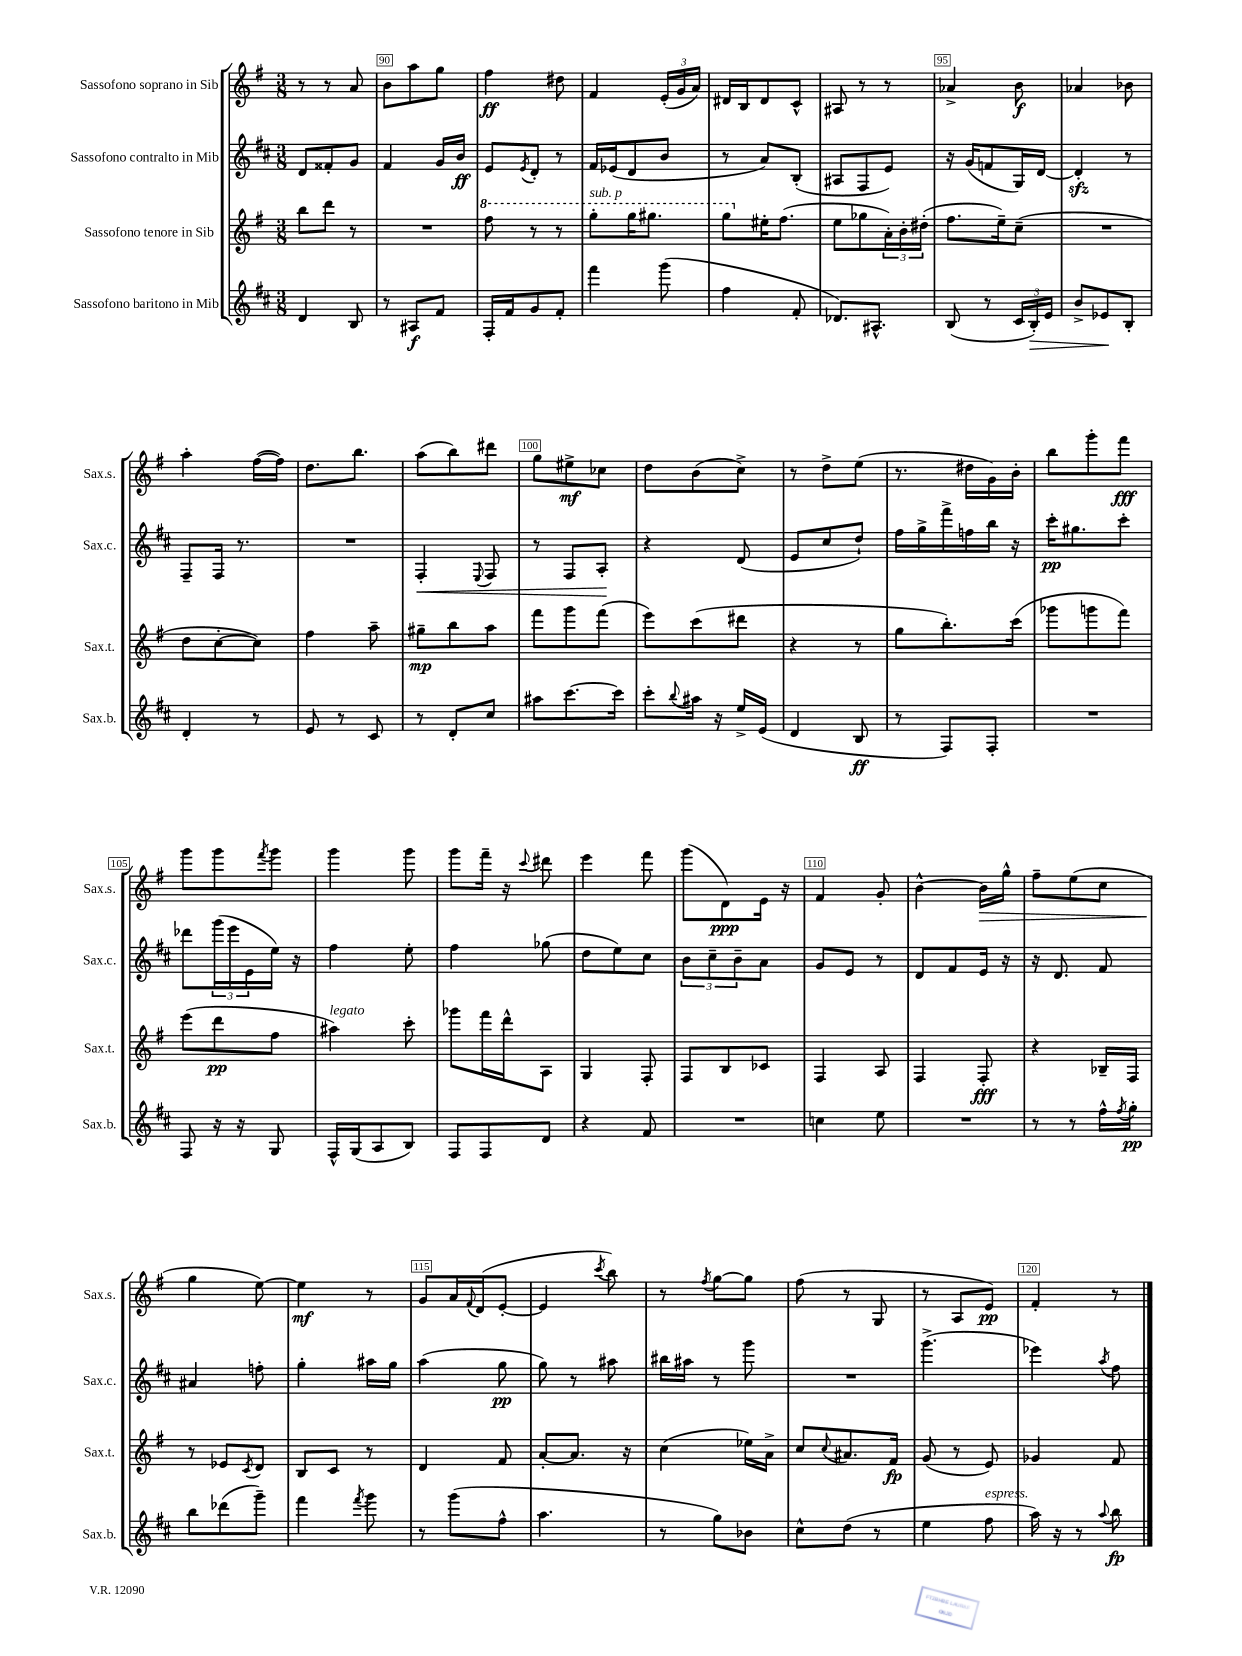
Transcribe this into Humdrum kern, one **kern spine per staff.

**kern	**dynam	**kern	**dynam	**kern	**dynam	**kern	**dynam
*part4	*part4	*part3	*part3	*part2	*part2	*part1	*part1
*staff4	*staff4	*staff3	*staff3	*staff2	*staff2	*staff1	*staff1
*I"Sassofono baritono in Mib	*	*I"Sassofono tenore in Sib	*	*I"Sassofono contralto in Mib	*	*I"Sassofono soprano in Sib	*
*I'Sax.b.	*	*I'Sax.t.	*	*I'Sax.c.	*	*I'Sax.s.	*
*clefG2	*	*clefG2	*	*clefG2	*	*clefG2	*
*k[f#c#]	*	*k[f#]	*	*k[f#c#]	*	*k[f#]	*
*M3/8	*	*M3/8	*	*M3/8	*	*M3/8	*
=89	=89	=89	=89	=89	=89	=89	=89
4d/	.	8bb\L	.	8d/L	.	8r	.
.	.	8ddd\J	.	8f##X'/	.	8r	.
8B/	.	8r	.	8g/J	.	8a/	.
=90	=90	=90	=90	=90	=90	=90	=90
8r	.	4.r	.	4f#/	.	8b\L	.
8A#X/L	f	.	.	.	.	8aa\	.
8f#/J	.	.	.	16g/LL	.	8gg\J	.
.	.	.	.	16b/JJ	ff	.	.
=91	=91	=91	=91	=91	=91	=91	=91
*	*	*8va	*	*	*	*	*
16F#'/LL	.	8fff#\	.	8e/L	.	4ff#\	ff
16f#/J	.	.	.	.	.	.	.
.	.	.	.	8qe/	.	.	.
8g/	.	8r	.	8d'/J	.	.	.
8f#'/J	.	8r	.	8r	.	8dd#X\	.
=92	=92	=92	=92	=92	=92	=92	=92
!	!	!LO:TX:a:i:t=sub. p	!	!	!	!	!
4fff#\	.	8ggg'\L	.	16f#/LL	.	4f#/	.
.	.	.	.	(16e-X/J	.	.	.
.	.	16ggg\K	.	8d/	.	.	.
.	.	8.ggg#X\J	.	.	.	.	.
(8ggg\	.	.	.	8b/J	.	(24e'/LL	.
.	.	.	.	.	.	24g/	.
.	.	.	.	.	.	24a/JJ)	.
=93	=93	=93	=93	=93	=93	=93	=93
4ff#\	.	8ggg\L	.	8r	.	16d#X/LL	.
.	.	.	.	.	.	16B/J	.
*	*	*X8va	*	*	*	*	*
.	.	16ee#X'\K	.	8a/L)	.	8d#/	.
.	.	(8.ff#\J	.	.	.	.	.
8f#'/	.	.	.	(8B'/J	.	8c^^/J	.
=94	=94	=94	=94	=94	=94	=94	=94
8.d-X/L)	.	8ee\L	.	8A#X/L	.	8A#X/	.
.	.	8gg-X\	.	8F#/	.	8r	.
8.A#X^^/J	.	.	.	.	.	.	.
.	.	24a'\L)	.	8e/J)	.	8r	.
.	.	24b'\	.	.	.	.	.
.	.	(24dd#X'\JJ	.	.	.	.	.
=95	=95	=95	=95	=95	=95	=95	=95
(8B/	.	8.ff#\L	.	16r	.	4a-X^/	.
.	.	.	.	(16g/KL	.	.	.
8r	.	.	.	8fn/	.	.	.
.	.	16ee~\k)	.	.	.	.	.
24c#/LL	.	(8cc~\J	.	16G/L)	.	8b\	f
!	!LO:HP:b	!	!	!	!	!	!
24B'/)	>	.	.	.	.	.	.
.	.	.	.	[16d/JJ	.	.	.
24e/JJ	.	.	.	.	.	.	.
=96	=96	=96	=96	=96	=96	=96	=96
8b^/L	.	4.r	.	4dzz'/]	.	4a-X/	.
8e-X/	.	.	.	.	.	.	.
8B'/J	]	.	.	8r	.	8b-X\	.
!!LO:LB:g=z
=97	=97	=97	=97	=97	=97	=97	=97
4d'/	.	8dd\L	.	8F#~/L	.	4aa'\	.
.	.	[8cc'\	.	16F#/Jk	.	.	.
.	.	.	.	8.r	.	.	.
8r	.	8cc\J])	.	.	.	([16ff#\LL	.
.	.	.	.	.	.	16ff#\JJ])	.
=98	=98	=98	=98	=98	=98	=98	=98
8e/	.	4ff#\	.	4.r	.	8.dd\L	.
8r	.	.	.	.	.	.	.
.	.	.	.	.	.	8.bb\J	.
8c#/	.	8aa~\	.	.	.	.	.
=99	=99	=99	=99	=99	=99	=99	=99
!	!	!	!	!	!LO:HP:b	!	!
8r	.	8gg#X~\L	mp	4F#'/	<	(8aa\L	.
8d'/L	.	8bb\	.	.	.	8bb\)	.
.	.	.	.	8qqE/	.	.	.
8cc#/J	.	8aa\J	.	8F#/	.	8ddd#X\J	.
=100	=100	=100	=100	=100	=100	=100	=100
8aa#X\L	.	8fff#\L	.	8r	.	8gg\L	.
[8.ccc#\	.	8ggg\	.	8F#/L	.	8ee#X^\	mf
.	.	(8fff#\J	.	8A'/J	.	8cc-X\J	.
16ccc#\Jk]	.	.	.	.	.	.	.
.	.	.	.	.	[	.	.
=101	=101	=101	=101	=101	=101	=101	=101
8ccc#'\L	.	8eee\L)	.	4r	.	8dd\L	.
8qqbb/	.	.	.	.	.	.	.
16aa#X\Jk	.	(8ccc\	.	.	.	(8b\	.
16r	.	.	.	.	.	.	.
16ee^/LL	.	8ddd#X\J	.	(8d/	.	8cc^\J)	.
(16e/JJ	.	.	.	.	.	.	.
=102	=102	=102	=102	=102	=102	=102	=102
4d/	.	4r	.	8e/L	.	8r	.
.	.	.	.	8cc#/	.	8dd^\L	.
8B/	ff	8r	.	8dd`/J)	.	(8ee\J	.
=103	=103	=103	=103	=103	=103	=103	=103
8r	.	8gg\L	.	16ff#\LL	.	8.r	.
.	.	.	.	16gg^\	.	.	.
8F#/L)	.	8.bb'\)	.	16fff#^\	.	.	.
.	.	.	.	16ffn\	.	16dd#X\LL	.
8F#'/J	.	.	.	16bb\JJ	.	16g\)	.
.	.	(16ccc\Jk	.	16r	.	16b'\JJ	.
=104	=104	=104	=104	=104	=104	=104	=104
4.r	.	8ggg-X\L	.	16ccc#'\KL	pp	8bb\L	.
.	.	.	.	8.gg#X\	.	.	.
.	.	8gggn\	.	.	.	8ggg'\	.
.	.	8fff#\J)	.	8ccc#'\J	.	8fff#\J	fff
!!LO:LB:g=z
=105	=105	=105	=105	=105	=105	=105	=105
8F#/	.	(8eee\L	.	8ddd-X\L	.	8ggg\L	.
16r	.	8ddd\	pp	(24ggg\L	.	8ggg\	.
.	.	.	.	24eee\	.	.	.
16r	.	.	.	.	.	.	.
.	.	.	.	24e\	.	.	.
.	.	.	.	.	.	8qfff#/	.
8G/	.	8ff#\J	.	16ee\JJ)	.	8ggg\J	.
.	.	.	.	16r	.	.	.
=106	=106	=106	=106	=106	=106	=106	=106
!	!	!LO:TX:a:i:t=legato	!	!	!	!	!
16F#^^/LL	.	4aa#X\)	.	4ff#\	.	4ggg\	.
(16G/J	.	.	.	.	.	.	.
8A/	.	.	.	.	.	.	.
8B/J)	.	8ccc'\	.	8ee'\	.	8ggg\	.
=107	=107	=107	=107	=107	=107	=107	=107
8F#/L	.	8ggg-X\L	.	4ff#\	.	8ggg\L	.
8F#/	.	16fff#\L	.	.	.	16fff#~\Jk	.
.	.	16ddd^^\J	.	.	.	16r	.
.	.	.	.	.	.	8qqccc/	.
8d/J	.	8A\J	.	(8gg-X\	.	8ddd#X\	.
=108	=108	=108	=108	=108	=108	=108	=108
4r	.	4G/	.	8dd\L	.	4eee\	.
.	.	.	.	8ee\)	.	.	.
8f#/	.	8F#'/	.	8cc#\J	.	8fff#\	.
=109	=109	=109	=109	=109	=109	=109	=109
4.r	.	8F#/L	.	12b\L	.	(8ggg\L	.
.	.	.	.	12cc#~\	.	.	.
.	.	8B/	.	.	.	8d\)	ppp
.	.	.	.	12b~\	.	.	.
.	.	8c-X/J	.	8a\J	.	16e\Jk	.
.	.	.	.	.	.	16r	.
=110	=110	=110	=110	=110	=110	=110	=110
4ccn\	.	4F#/	.	8g/L	.	4f#/	.
.	.	.	.	8e/J	.	.	.
8ee\	.	8A/	.	8r	.	8g'/	.
=111	=111	=111	=111	=111	=111	=111	=111
4.r	.	4F#/	.	8d/L	.	[4b^^\	.
.	.	.	.	8f#/	.	.	.
!	!	!	!	!	!	!	!LO:HP:b
.	.	8F#'/	fff	16e/Jk	.	16b\LL]	>
.	.	.	.	16r	.	16gg^^\JJ	.
=112	=112	=112	=112	=112	=112	=112	=112
8r	.	4r	.	16r	.	8ff#~\L	.
.	.	.	.	8.d/	.	.	.
8r	.	.	.	.	.	(8ee\	.
16ff#^^\LL	.	16B-X~/LL	.	8f#/	.	8cc\J	.
8qff#/	.	.	.	.	.	.	.
16gg'\JJ	pp	16F#/JJ	.	.	.	.	.
!!LO:LB:g=z
=113	=113	=113	=113	=113	=113	=113	=113
8bb\L	.	8r	.	4a#X/	.	4gg\	.
(8ddd-X\	.	8e-X/L	.	.	.	.	.
.	.	8qc/	.	.	.	.	.
8ggg~\J)	.	8d/J	.	8ffn'\	.	[8ee\)	]
=114	=114	=114	=114	=114	=114	=114	=114
4fff#\	.	8B/L	.	4gg'\	.	4ee\]	mf
.	.	8c/J	.	.	.	.	.
8qfff#/	.	.	.	.	.	.	.
8ggg\	.	8r	.	16aa#X\LL	.	8r	.
.	.	.	.	16gg\JJ	.	.	.
=115	=115	=115	=115	=115	=115	=115	=115
8r	.	4d/	.	(4aa\	.	8g/L	.
(8ggg\L	.	.	.	.	.	16a/L	.
.	.	.	.	.	.	8qqf#/	.
.	.	.	.	.	.	(16d/J	.
8ff#^^\J	.	8f#/	.	8gg\	pp	[8e'/J	.
=116	=116	=116	=116	=116	=116	=116	=116
4.aa\	.	[8a'/L	.	8gg\)	.	4e/]	.
.	.	8.a/J]	.	8r	.	.	.
.	.	.	.	.	.	8qccc/	.
.	.	.	.	8aa#X\	.	8bb\)	.
.	.	16r	.	.	.	.	.
=117	=117	=117	=117	=117	=117	=117	=117
8r	.	(4cc\	.	16bb#X\LL	.	8r	.
.	.	.	.	16aa#X\JJ	.	.	.
.	.	.	.	.	.	8qff#/	.
8gg\L)	.	.	.	8r	.	[8gg\L	.
8b-X\J	.	16ee-X\LL)	.	8ggg\	.	8gg\J]	.
.	.	16a^\JJ	.	.	.	.	.
=118	=118	=118	=118	=118	=118	=118	=118
8cc#^^\L	.	8cc/L	.	4.r	.	(8ff#\	.
.	.	8qqcc/	.	.	.	.	.
(8dd\J	.	8.a#X/	.	.	.	8r	.
8r	.	.	.	.	.	8G/	.
.	.	16f#/Jk	fp	.	.	.	.
=119	=119	=119	=119	=119	=119	=119	=119
4ee\	.	(8g/	.	(4.ggg^\	.	8r	.
.	.	8r	.	.	.	8A/L	.
!LO:TX:a:i:t=espress.	!	!	!	!	!	!	!
8ff#\	.	8e/)	.	.	.	8e/J)	pp
=120	=120	=120	=120	=120	=120	=120	=120
16aa\)	.	4g-X/	.	4eee-X\)	.	4f#'/	.
16r	.	.	.	.	.	.	.
8r	.	.	.	.	.	.	.
8qqaa/	.	.	.	8qaa/	.	.	.
8bb\	fp	8f#/	.	8ff#\	.	8r	.
==	==	==	==	==	==	==	==
*-	*-	*-	*-	*-	*-	*-	*-
